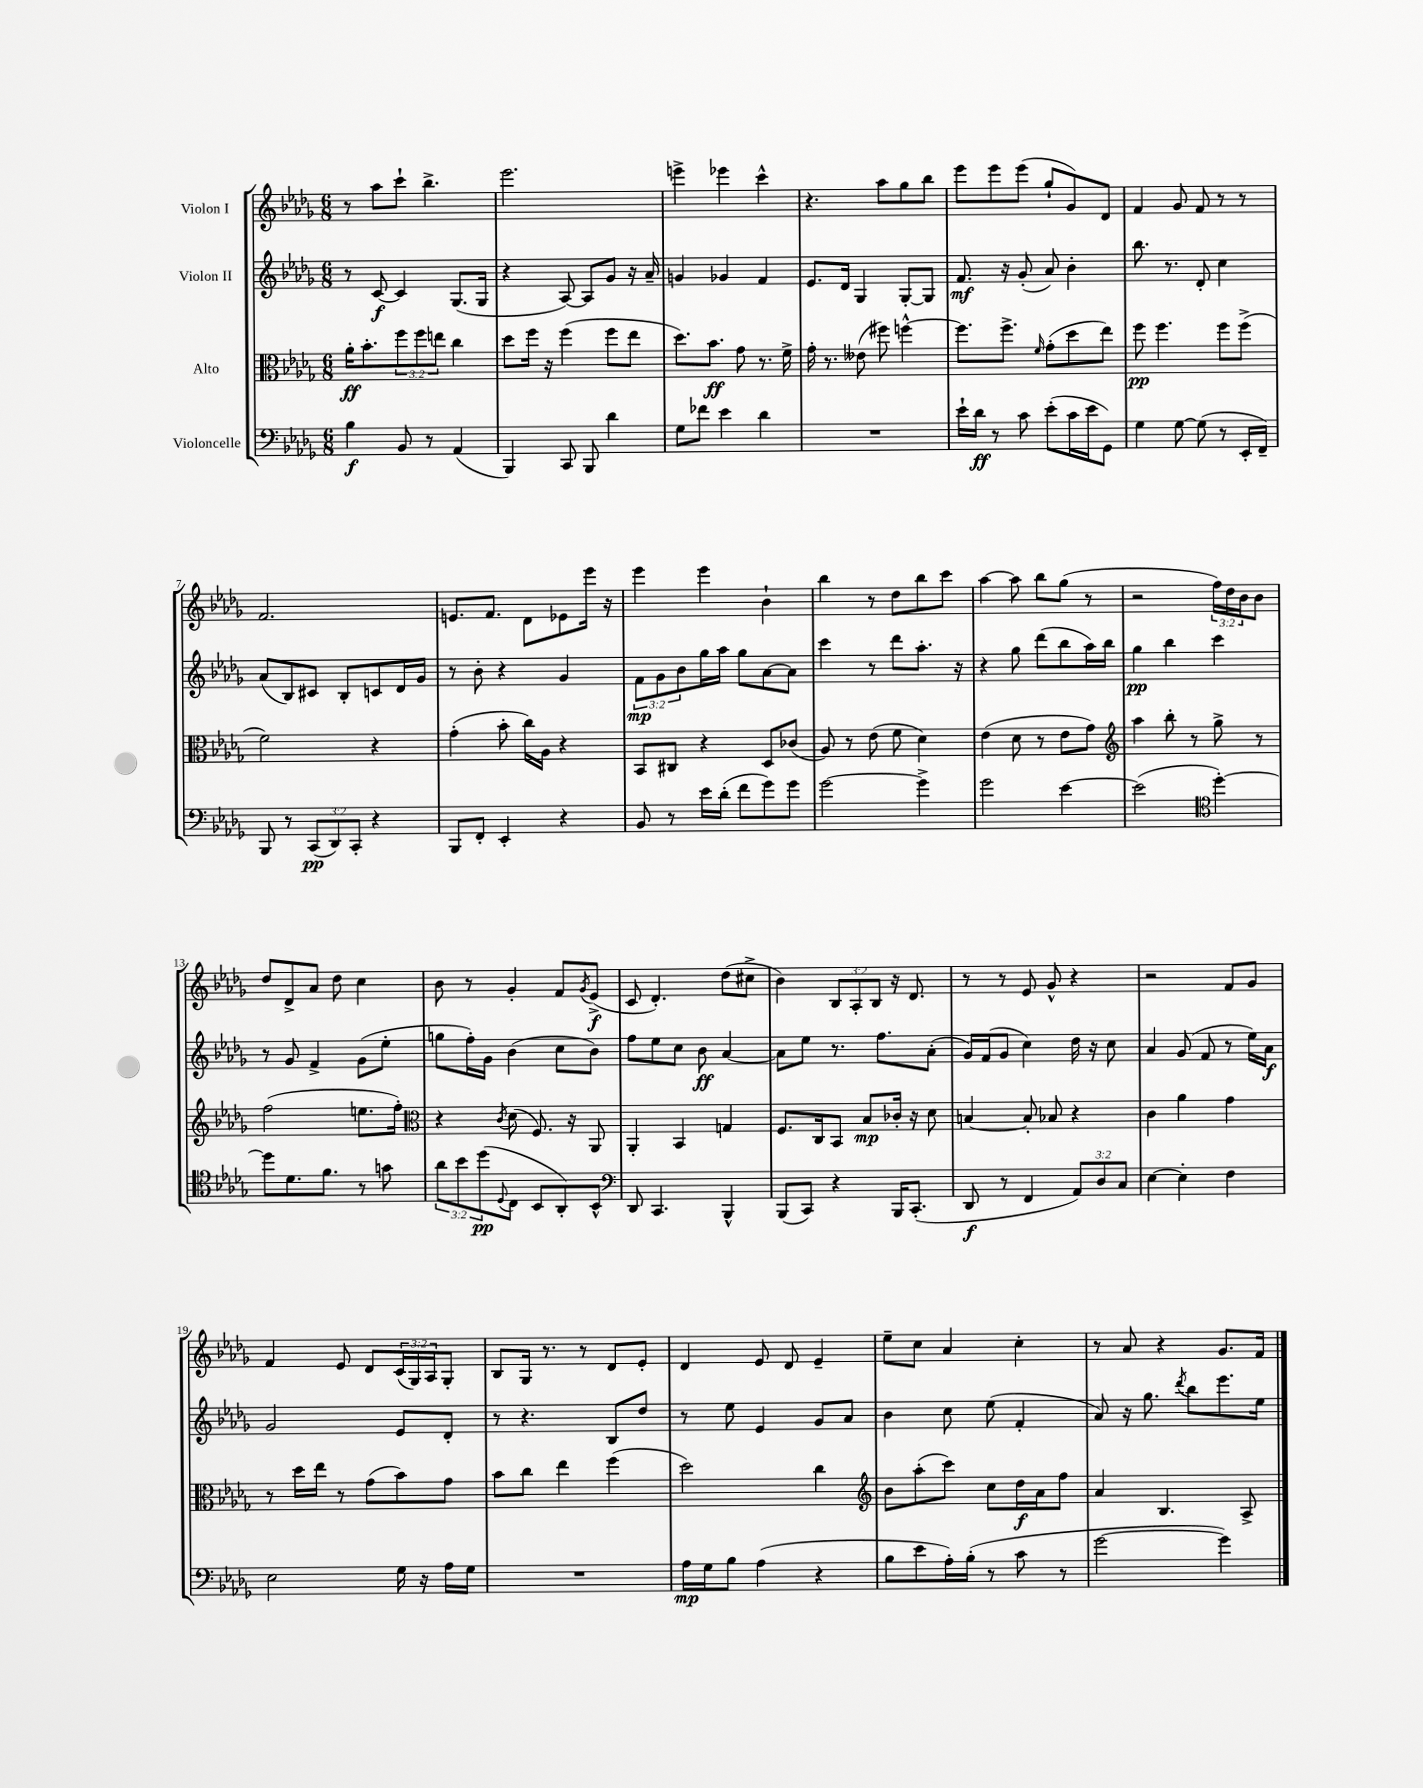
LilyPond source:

<<
\new StaffGroup <<
\new Staff = "s0" \with { instrumentName = "Violon I" } {
    \clef treble \key des \major \numericTimeSignature \time 6/8 \override Staff.TupletNumber.text = #tuplet-number::calc-fraction-text
    r8 aes''8 c'''8-! bes''4.-> |
    ees'''2. |
    e'''4-> ees'''4 c'''4-^ |
    r4. aes''8 ges''8 bes''8 |
    ees'''8 ees'''8 ees'''8( ges''8-! ges'8) des'8 |
    f'4 ges'8 f'8 r8 r8 |
    f'2. |
    e'8. f'8. des'8 ees'8 ees'''16 r16 |
    ees'''4 ees'''4 bes'4-! |
    bes''4 r8 des''8 bes''8 c'''8 |
    aes''4~ aes''8 bes''8 ges''8( r8 |
    r2 \tuplet 3/2 { f''16) des''16 bes'16 } bes'8 |
    des''8 des'8-> aes'8 des''8 c''4 |
    bes'8 r8 ges'4-. f'8 \acciaccatura { ges'8 } ees'8->\f( |
    c'8 des'4.-.) des''8( cis''8-> |
    bes'4) \tuplet 3/2 { bes8 aes8-. bes8 } r16 des'8. |
    r8 r8 ees'8 ges'8-^ r4 |
    r2 f'8 ges'8 |
    f'4 ees'8 des'8 \tuplet 3/2 { c'16( ges16) aes16 } ges8-. |
    bes8 ges16 r8. r8 des'8 ees'8-. |
    des'4 ees'8 des'8 ees'4-- |
    ees''8-- c''8 aes'4 c''4-. |
    r8 aes'8 r4 ges'8. f'16 \bar "|." |
}
\new Staff = "s1" \with { instrumentName = "Violon II" } {
    \clef treble \key des \major \numericTimeSignature \time 6/8 \override Staff.TupletNumber.text = #tuplet-number::calc-fraction-text
    r8 c'8~\f c'4 ges8.( ges16 |
    r4 aes8~) aes8 ges'8 r16 aes'16-- |
    g'4 ges'4 f'4 |
    ees'8. des'16 ges4 ges8~-. ges8 |
    f'8.\mf r16 ges'8-.( aes'8) bes'4-. |
    bes''8. r8. des'8-. c''4 |
    aes'8( bes8) cis'8 bes8-. c'8 des'16 ges'16 |
    r8 bes'8-. r4 ges'4 |
    \tuplet 3/2 { f'8\mp ges'8 bes'8 } ges''16 aes''16 ges''8 aes'8~ aes'8 |
    c'''4 r8 des'''8 aes''8.-. r16 |
    r4 ges''8 des'''8( bes''8 aes''16) bes''16 |
    ges''4\pp bes''4 c'''4 |
    r8 ges'8 f'4-> ges'8( ees''8-. |
    g''8 f''16-.) ges'16 bes'4( c''8 bes'8) |
    f''8 ees''8 c''8 bes'8\ff aes'4~ |
    aes'8 ees''8 r8. f''8. aes'8-.( |
    ges'16) f'16( ges'8 c''4) des''16 r16 c''8 |
    aes'4 ges'8( f'8 r8 ees''16) aes'16\f |
    ges'2 ees'8 des'8-. |
    r8 r4. bes8 des''8 |
    r8 ees''8 ees'4 ges'8 aes'8 |
    bes'4 c''8 ees''8( f'4-. |
    aes'8) r16 ges''8. \acciaccatura { des'''8 } bes''8 ees'''8. ees''16 \bar "|." |
}
\new Staff = "s2" \with { instrumentName = "Alto" } {
    \clef alto \key des \major \numericTimeSignature \time 6/8 \override Staff.TupletNumber.text = #tuplet-number::calc-fraction-text
    aes'16-.\ff bes'8.-. \tuplet 3/2 { f''8 f''8 e''8 } c''4 |
    des''8 f''16 r16 f''4( f''8 ees''8 |
    des''8.) bes'8.\ff ges'8 r8. f'16-> |
    ges'16-. r8. eeses'8( fis''8) f''4~-^ |
    f''8. f''8.-> \grace { f'16 } ges'8-.( des''8 ees''8) |
    f''8\pp f''4. f''8 f''8->( |
    f'2) r4 |
    ges'4-.( bes'8-. c''16) aes16 r4 |
    bes,8 cis8 r4 des8 ces'8( |
    aes8) r8 ees'8( f'8 des'4) |
    ees'4( des'8 r8 ees'8 ges'8) |
    \clef treble aes''4 bes''8-. r8 ges''8-> r8 |
    f''2( e''8. f''16-.) |
    \clef alto r4 \acciaccatura { c'8 } des'8( f8.) r16 aes,8 |
    aes,4-. bes,4 g4 |
    f8. c16 bes,8 bes8\mp ces'16-. r16 des'8 |
    b4~ b8-. bes8 r4 |
    c'4 aes'4 ges'4 |
    r8 des''16 ees''16 r8 ges'8( bes'8) ges'8 |
    bes'8 c''8 ees''4 f''4( |
    des''2) c''4 |
    \clef treble bes'8 aes''8-.( c'''8) c''8 des''16\f aes'16 f''8 |
    aes'4 bes4. aes8-> \bar "|." |
}
\new Staff = "s3" \with { instrumentName = "Violoncelle" } {
    \clef bass \key des \major \numericTimeSignature \time 6/8 \override Staff.TupletNumber.text = #tuplet-number::calc-fraction-text
    bes4\f bes,8 r8 aes,4( |
    bes,,4) c,8 bes,,8 des'4 |
    ges8 fes'8 ees'4 des'4 |
    R2. |
    ees'16-! des'16\ff r8 c'8 ees'8-.( c'16 ees'16 ges,8) |
    ges4 ges8~ ges8( r8 ees,16-. f,16--) |
    bes,,8 r8 \tuplet 3/2 { c,8\pp( des,8) c,8-. } r4 |
    bes,,8 f,8-. ees,4-. r4 |
    bes,8 r8 ees'16 des'16-.( f'8 ges'8) ges'8 |
    ges'2~ ges'4-> |
    ges'2 ees'4~ |
    ees'2( \clef tenor des''4~-.) |
    des''8 des'8. f'8. r8 g'8 |
    \tuplet 3/2 { aes'8 bes'8 des''8\pp( } \appoggiatura { des8 } c8 bes,8 aes,8-.) bes,8-^ |
    \clef bass des,8 c,4. bes,,4-^ |
    bes,,8( c,8) r4 bes,,16 c,8.-.( |
    des,8\f r8 f,4 \tuplet 3/2 { aes,8) des8 c8 } |
    ees4~ ees4-. f4 |
    ees2 ges16 r16 aes16 ges16 |
    R2. |
    aes16\mp ges16 bes8 aes4( r4 |
    bes8 ees'8 aes16-.) bes16-.( r8 c'8 r8 |
    ges'2~ ges'4) \bar "|." |
}
>>
>>
